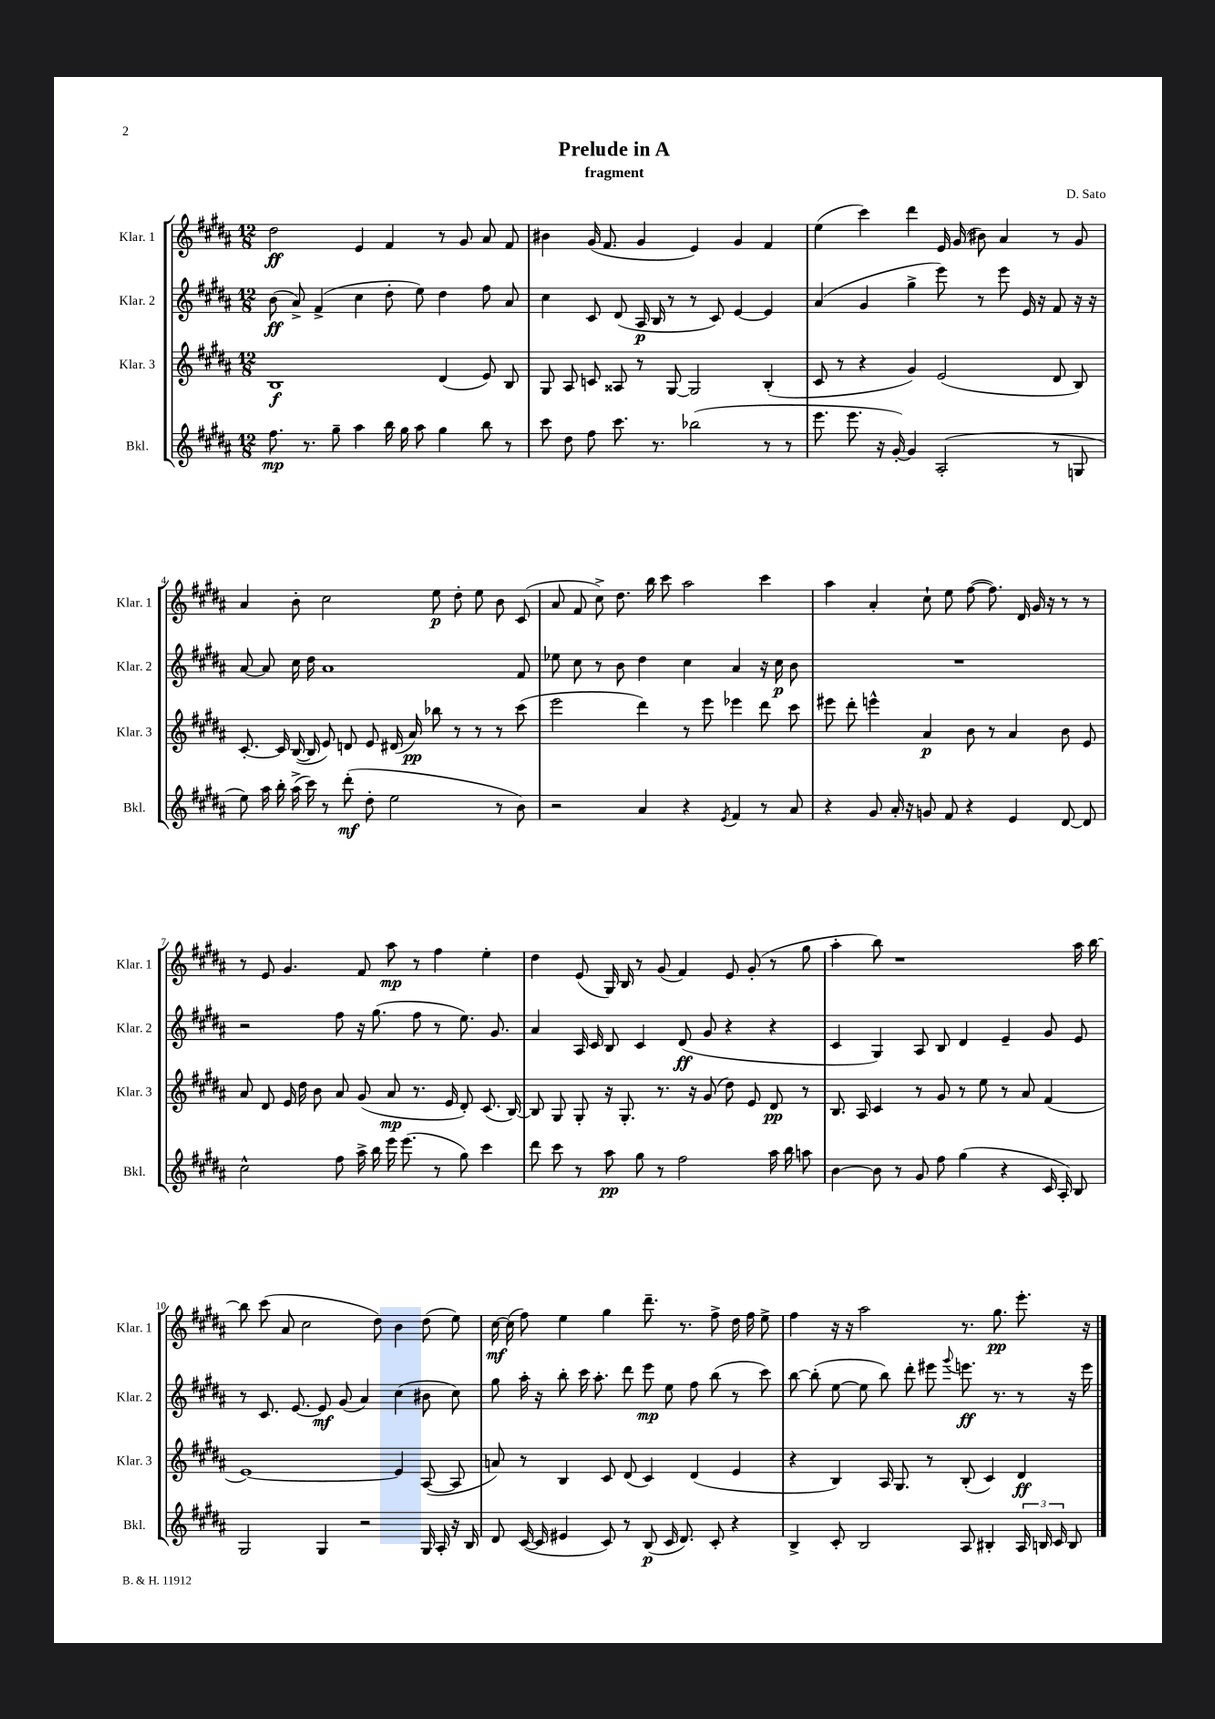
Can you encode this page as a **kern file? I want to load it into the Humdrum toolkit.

**kern	**dynam	**kern	**dynam	**kern	**dynam	**kern	**dynam
*part4	*part4	*part3	*part3	*part2	*part2	*part1	*part1
*staff4	*staff4	*staff3	*staff3	*staff2	*staff2	*staff1	*staff1
*I"Bkl.	*	*I"Klar. 3	*	*I"Klar. 2	*	*I"Klar. 1	*
*I'Bkl.	*	*I'Klar. 3	*	*I'Klar. 2	*	*I'Klar. 1	*
*clefG2	*	*clefG2	*	*clefG2	*	*clefG2	*
*k[f#c#g#d#a#]	*	*k[f#c#g#d#a#]	*	*k[f#c#g#d#a#]	*	*k[f#c#g#d#a#]	*
*M12/8	*	*M12/8	*	*M12/8	*	*M12/8	*
=1	=1	=1	=1	=1	=1	=1	=1
8.ff#\	mp	1B	f	(8b\	ff	2dd#\	ff
.	.	.	.	8a#^/)	.	.	.
8.r	.	.	.	.	.	.	.
.	.	.	.	(4f#^/	.	.	.
8gg#~\	.	.	.	.	.	.	.
4aa#\	.	.	.	4cc#\	.	4e/	.
16bb\	.	.	.	8dd#'\	.	4f#/	.
16gg#\	.	.	.	.	.	.	.
8aa#\	.	.	.	8ee\)	.	.	.
4gg#\	.	(4d#/	.	4dd#\	.	8r	.
.	.	.	.	.	.	8g#/	.
8bb\	.	8e/)	.	8ff#\	.	8a#/	.
8r	.	8B/	.	8a#/	.	8f#/	.
=2	=2	=2	=2	=2	=2	=2	=2
8ccc#\	.	8G#/	.	4cc#\	.	4b#X\	.
8dd#\	.	8A#/	.	.	.	.	.
8ff#\	.	8cn/	.	8c#/	.	(16g#/	.
.	.	.	.	.	.	8.f#/	.
8.ccc#\	.	8A##X/	.	(8d#/	.	.	.
.	.	8r	.	16A#/	p	4g#/	.
8.r	.	.	.	16B/	.	.	.
.	.	[8G#/	.	8r	.	.	.
(2bb-X\	.	2G#/]	.	8r	.	4e/)	.
.	.	.	.	8c#/)	.	.	.
.	.	.	.	[4e/	.	4g#/	.
8r	.	(4B'/	.	4e/]	.	4f#/	.
8r	.	.	.	.	.	.	.
=3	=3	=3	=3	=3	=3	=3	=3
8.eee\	.	8c#/	.	(4a#/	.	(4ee\	.
.	.	8r	.	.	.	.	.
8.eee\	.	.	.	.	.	.	.
.	.	4r	.	4g#/	.	4ccc#\)	.
16r	.	.	.	.	.	.	.
[16g#'/)	.	.	.	.	.	.	.
4g#/]	.	4g#/)	.	4gg#^\	.	4ddd#\	.
(2A#'/	.	(2e/	.	8eee\)	.	16e/	.
.	.	.	.	.	.	(16g#/	.
.	.	.	.	8r	.	8b#X\)	.
.	.	.	.	8eee\	.	4a#/	.
.	.	.	.	16e/	.	.	.
.	.	.	.	16r	.	.	.
8r	.	8d#/	.	8f#/	.	8r	.
8Gn/	.	8B/)	.	16r	.	8g#/	.
.	.	.	.	16r	.	.	.
!!LO:LB:g=z
=4	=4	=4	=4	=4	=4	=4	=4
8ee\)	.	[8.c#'/	.	[8a#/	.	4a#/	.
16aa#\	.	.	.	8a#/]	.	.	.
16bb'\	.	16c#/]	.	.	.	.	.
(16aa#^\	.	([16B/	.	16cc#\	.	8b'\	.
16ccc#\)	.	16B/]	.	16dd#\	.	.	.
8r	.	8e/)	.	1a#	.	2cc#\	.
(8ddd#'\	mf	8dn/	.	.	.	.	.
8dd#'\	.	8e/	.	.	.	.	.
2ee\	.	(16d#X/	.	.	.	.	.
.	.	16a#/)	pp	.	.	.	.
.	.	8bb-X\	.	.	.	8ee\	p
.	.	8r	.	.	.	8dd#'\	.
.	.	8r	.	.	.	8ee\	.
8r	.	8r	.	.	.	8b\	.
8b\)	.	(8ccc#\	.	8f#/	.	(8c#/	.
=5	=5	=5	=5	=5	=5	=5	=5
2r	.	2eee\	.	8ee-X\	.	8a#/	.
.	.	.	.	8cc#\	.	8f#/	.
.	.	.	.	8r	.	8cc#^\)	.
.	.	.	.	8b\	.	8.dd#\	.
4a#/	.	4ddd#\)	.	4dd#\	.	.	.
.	.	.	.	.	.	16bb\	.
.	.	.	.	.	.	8ccc#\	.
4r	.	8r	.	4cc#\	.	2aa#\	.
.	.	8eee\	.	.	.	.	.
8qe/	.	.	.	.	.	.	.
4f#/	.	4eee-X\	.	4a#/	.	.	.
8r	.	8ddd#\	.	16r	.	4ccc#\	.
.	.	.	.	16cc#\	p	.	.
8a#/	.	8ccc#\	.	8b\	.	.	.
=6	=6	=6	=6	=6	=6	=6	=6
4r	.	8eee#X\	.	1.r	.	4aa#\	.
.	.	8ddd#'\	.	.	.	.	.
8g#/	.	4eeen^^\	.	.	.	4a#'/	.
16a#'/	.	.	.	.	.	.	.
16r	.	.	.	.	.	.	.
8gn/	.	4a#/	p	.	.	8cc#`\	.
8f#/	.	.	.	.	.	8ee\	.
4r	.	8b\	.	.	.	([8ff#\	.
.	.	8r	.	.	.	8.ff#\])	.
4e/	.	4a#/	.	.	.	.	.
.	.	.	.	.	.	16d#/	.
.	.	.	.	.	.	16g#/	.
.	.	.	.	.	.	16r	.
[8d#/	.	8b\	.	.	.	8r	.
8d#/]	.	8e/	.	.	.	8r	.
!!LO:LB:g=z
=7	=7	=7	=7	=7	=7	=7	=7
2cc#^^\	.	8a#/	.	2r	.	8r	.
.	.	8d#/	.	.	.	8e/	.
.	.	16e/	.	.	.	4.g#/	.
.	.	16dd#\	.	.	.	.	.
.	.	8b\	.	.	.	.	.
8ff#\	.	8a#/	.	8ff#\	.	.	.
16aa#^\	.	(8g#/	.	16r	.	8f#/	.
16bb\	.	.	.	(8.gg#\	.	.	.
16eee\	.	8a#/	mp	.	.	8aa#\	mp
(8.eee\	.	.	.	.	.	.	.
.	.	8.r	.	8ff#\	.	8r	.
8r	.	.	.	8r	.	4ff#\	.
.	.	16e/	.	.	.	.	.
8gg#\)	.	8d#'/)	.	8.ee\)	.	.	.
4ccc#\	.	(8.c#/	.	.	.	4ee'\	.
.	.	.	.	8.g#/	.	.	.
.	.	[16B/)	.	.	.	.	.
=8	=8	=8	=8	=8	=8	=8	=8
8ddd#\	.	8B/]	.	4a#/	.	4dd#\	.
8ccc#\	.	8G#/	.	.	.	.	.
8r	.	8G#'/	.	16A#/	.	(8e/	.
.	.	.	.	16c#/	.	.	.
8aa#\	pp	16r	.	8B/	.	16G#/)	.
.	.	8.G#'/	.	.	.	16B/	.
8gg#\	.	.	.	4c#/	.	8r	.
8r	.	8.r	.	.	.	(8g#/	.
2ff#\	.	.	.	(8d#/	ff	4f#/)	.
.	.	16r	.	.	.	.	.
.	.	(8g#/	.	8g#/	.	.	.
.	.	8dd#\)	.	4r	.	8e/	.
.	.	8e/	.	.	.	(8g#'/	.
16aa#\	.	8d#/	pp	4r	.	8r	.
16bb\	.	.	.	.	.	.	.
8aan\	.	8r	.	.	.	8gg#\	.
=9	=9	=9	=9	=9	=9	=9	=9
[4b\	.	8.B/	.	4c#/	.	4aa#'\	.
.	.	16A#/	.	.	.	.	.
8b\]	.	4c#/	.	4G#/)	.	8bb\)	.
8r	.	.	.	.	.	1r	.
8g#/	.	8r	.	8A#/	.	.	.
8ff#\	.	8g#/	.	8B/	.	.	.
(4gg#\	.	8r	.	4d#/	.	.	.
.	.	8ee\	.	.	.	.	.
4r	.	8r	.	4e~/	.	.	.
.	.	8a#/	.	.	.	.	.
16c#/	.	(4f#/	.	8g#/	.	.	.
16A#'/)	.	.	.	.	.	.	.
8B/	.	.	.	8e/	.	16aa#\	.
.	.	.	.	.	.	[16bb\	.
!!LO:LB:g=z
=10	=10	=10	=10	=10	=10	=10	=10
2G#/	.	[1e)	.	8r	.	8bb\]	.
.	.	.	.	8.c#/	.	(8ccc#\	.
.	.	.	.	.	.	8a#/	.
.	.	.	.	[8.e/	.	.	.
.	.	.	.	.	.	2cc#\	.
4G#/	.	.	.	8e/]	mf	.	.
.	.	.	.	(8g#/	.	.	.
2r	.	.	.	4a#/)	.	.	.
.	.	.	.	.	.	8dd#\)	.
.	.	4e/]	.	(4cc#\	.	4b\	.
16G#/	.	([8A#/	.	8b#X\	.	(8dd#\	.
16A#'/	.	.	.	.	.	.	.
16r	.	8A#/]	.	8cc#\)	.	8ee\)	.
16B/	.	.	.	.	.	.	.
=11	=11	=11	=11	=11	=11	=11	=11
8d#/	.	8an/)	.	8gg#\	.	[16cc#\	mf
.	.	.	.	.	.	(16cc#\]	.
([16c#/	.	8r	.	16aa#'\	.	8ff#\)	.
16c#/]	.	.	.	16r	.	.	.
4e#X/	.	4B/	.	8bb'\	.	4ee\	.
.	.	.	.	16ccc#\	.	.	.
.	.	.	.	8.aa#'\	.	.	.
8c#/)	.	8c#/	.	.	.	4gg#\	.
8r	.	(8d#/	.	8ddd#\	.	.	.
(8B/	p	4c#/)	.	8eee\	mp	8.ddd#~\	.
16c#/	.	.	.	8ee\	.	.	.
8.d#/)	.	.	.	.	.	8.r	.
.	.	(4d#/	.	8ff#\	.	.	.
8c#'/	.	.	.	(8bb\	.	8ff#^\	.
4r	.	4e/	.	8r	.	16dd#\	.
.	.	.	.	.	.	16ff#\	.
.	.	.	.	8ccc#\)	.	8ee^\	.
=12	=12	=12	=12	=12	=12	=12	=12
4B^/	.	4r	.	[8bb\	.	4ff#\	.
.	.	.	.	(8bb'\]	.	.	.
8c#'/	.	4B/)	.	[8ee\	.	16r	.
.	.	.	.	.	.	16r	.
2B/	.	.	.	8ee\]	.	2aa#\	.
.	.	16A#/	.	8bb\)	.	.	.
.	.	8.G#/	.	.	.	.	.
.	.	.	.	8ddd#'\	.	.	.
.	.	8r	.	8eee#X\	.	.	.
.	.	.	.	8qqggg#/	.	.	.
8A#/	.	(8B'/	.	8.eeen\	ff	8.r	.
4B#X'/	.	4c#/)	.	.	.	.	.
.	.	.	.	8.r	.	8.gg#\	pp
24A#/	.	4d#/	ff	8r	.	8.eee'\	.
24Bn/	.	.	.	.	.	.	.
24c#/	.	.	.	.	.	.	.
8B/	.	.	.	16r	.	.	.
.	.	.	.	16eee\	.	16r	.
==	==	==	==	==	==	==	==
*-	*-	*-	*-	*-	*-	*-	*-
